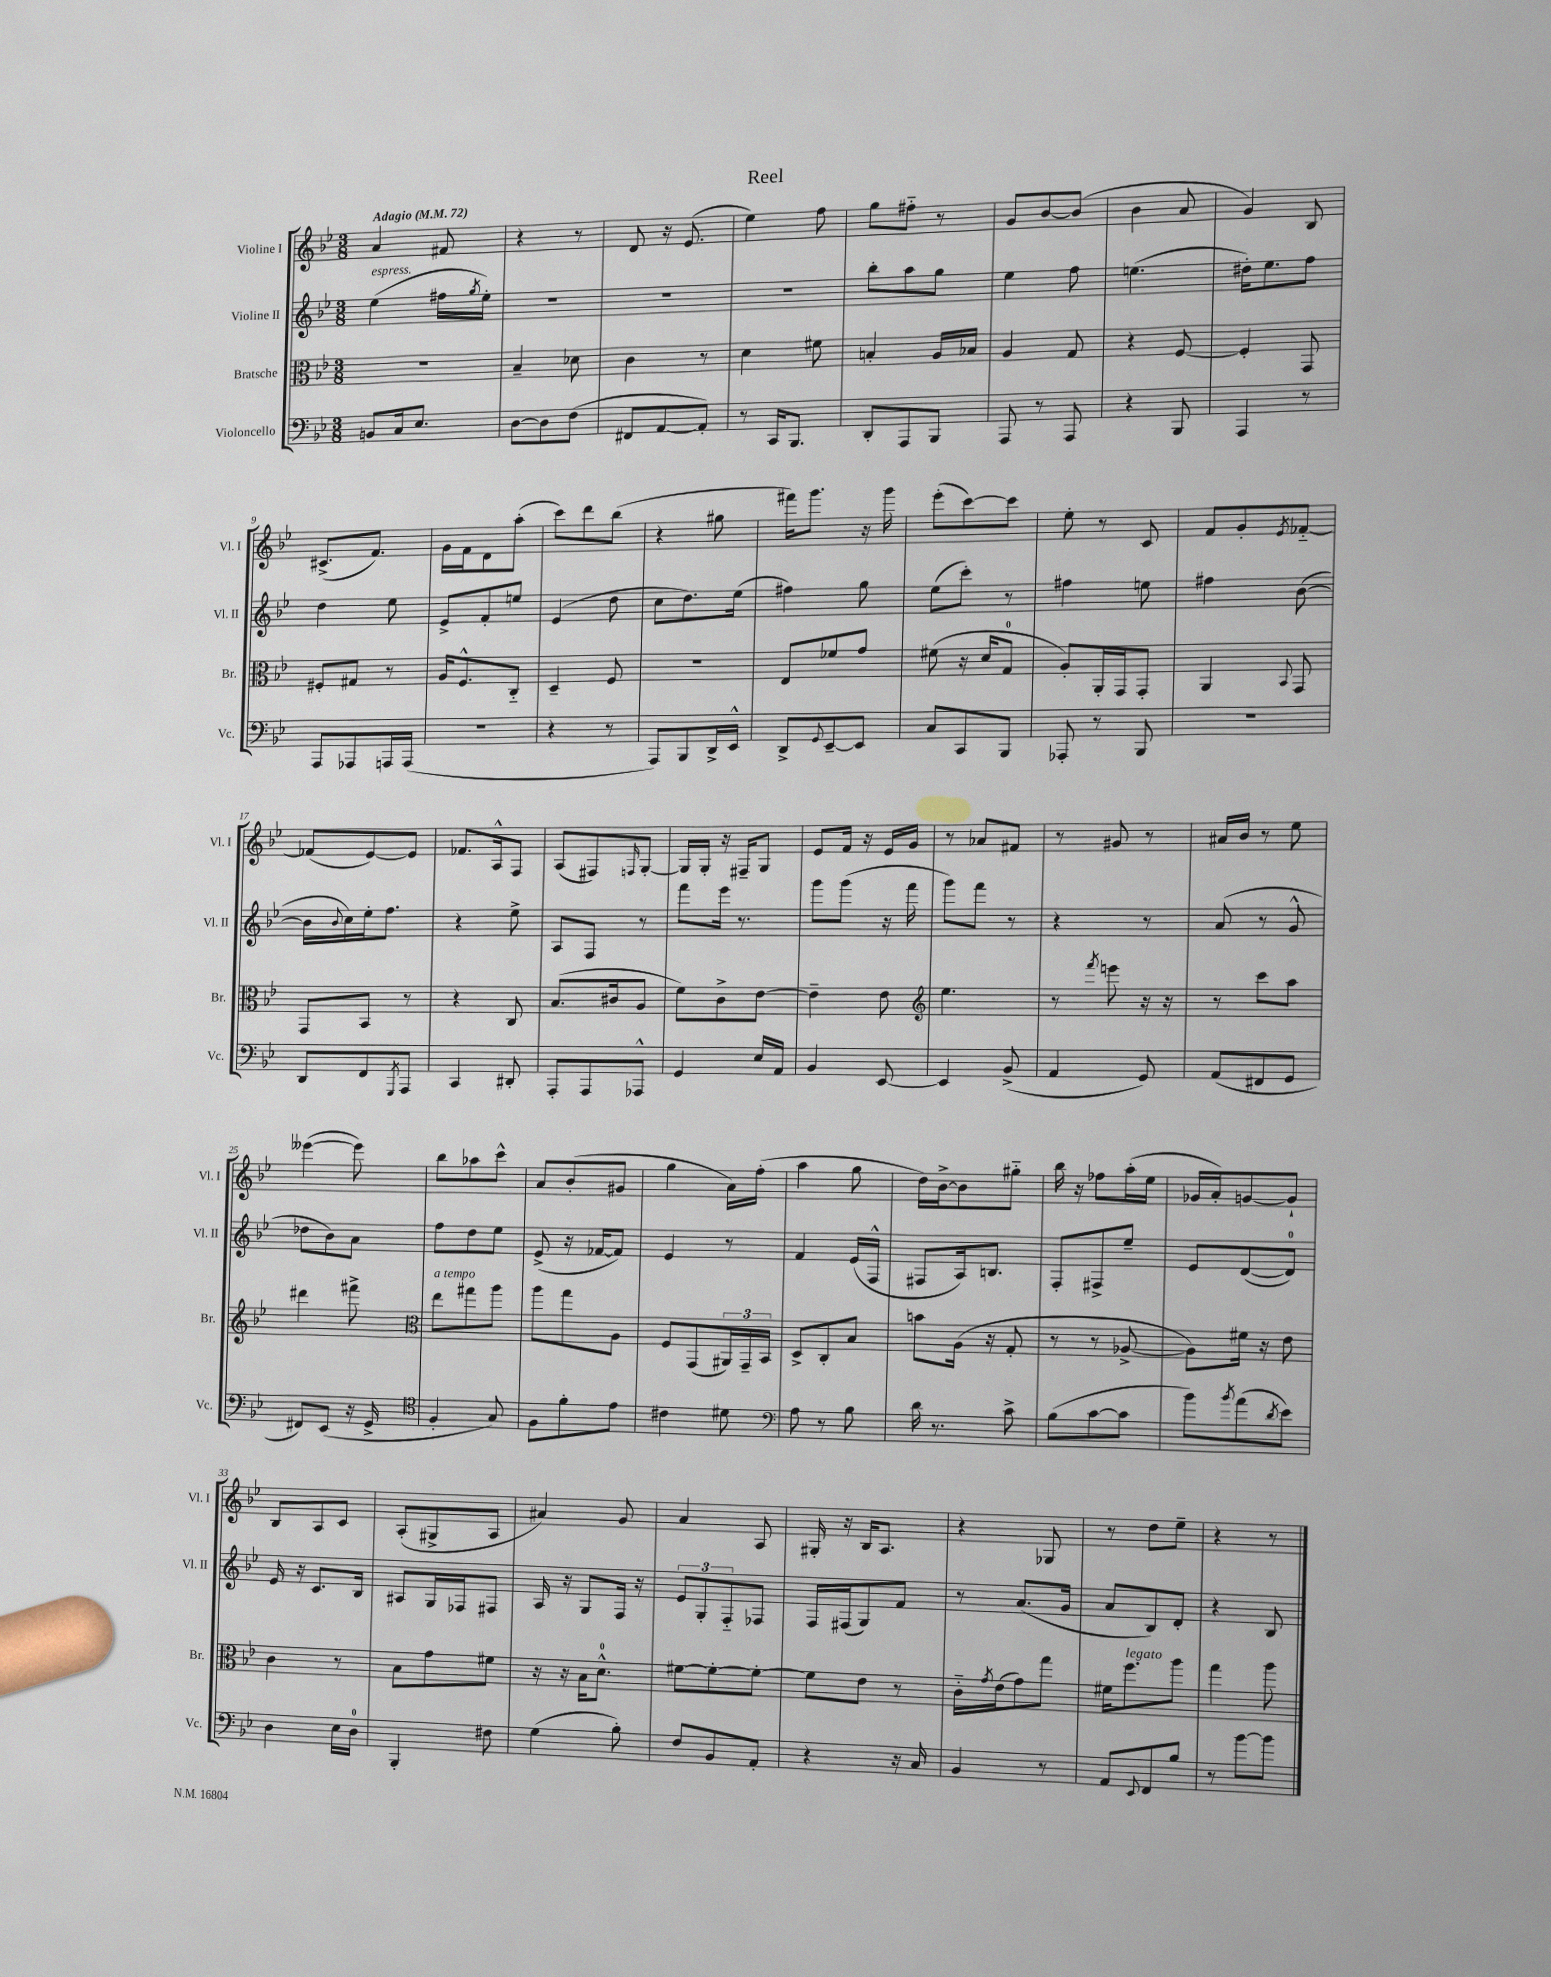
\header { title = "Reel" }
<<
\new StaffGroup <<
\new Staff = "s0" \with { instrumentName = "Violine I" shortInstrumentName = "Vl. I" } {
    \clef treble \key bes \major \numericTimeSignature \time 3/8 \tempo "Adagio" 4 = 72
    a'4 fis'8 |
    r4 r8 |
    d'8 r16 ees'8.( |
    ees''4) f''8 |
    g''8 fis''8-_ r8 |
    g'8 bes'8~ bes'8( |
    bes'4 a'8 |
    g'4) bes8 |
    cis'8.->( f'8.) |
    g'16 f'16 d'8 a''8-.( |
    c'''8) d'''8 bes''8( |
    r4 gis''8 |
    fis'''16) g'''8. r16 g'''16 |
    ees'''8-.( c'''8~) c'''8 |
    ees''8-. r8 c'8 |
    f'8 g'8-. \acciaccatura { ees'8 } fes'8~-_ |
    fes'8( ees'8~) ees'8 |
    fes'8. a16-^ f8 |
    a8( fis8) \grace { f16 } g8~-. |
    g16 g16-. r16 fis16-- g8 |
    ees'8 f'16 r16 ees'16 g'16 |
    r8 aes'8 fis'8 |
    r8 gis'8 r8 |
    ais'16 bes'16 r8 ees''8 |
    eeses'''4~( eeses'''8) |
    bes''8 aes''8 c'''8-^ |
    a'8 bes'8-.( gis'8 |
    g''4 a'16) f''16-.( |
    a''4 g''8 |
    d''16) bes'16~-> bes'8 gis''8-_ |
    bes''16 r16 fes''8 a''16-.( ees''16 |
    ges'16 a'16-.) g'8~ g'8-! |
    bes8 a8 c'8 |
    a8-.( gis8-> a8 |
    ais'4) g'8 |
    a'4 a8 |
    gis16-. r16 bes16 a8. |
    r4 ges8 |
    r8 d''8 ees''8-- |
    r4 r8 \bar "|." |
}
\new Staff = "s1" \with { instrumentName = "Violine II" shortInstrumentName = "Vl. II" } {
    \clef treble \key bes \major \numericTimeSignature \time 3/8
    ees''4^\markup { \italic "espress." }( fis''16 \acciaccatura { g''8 } ees''16-.) |
    R4. |
    R4. |
    R4. |
    bes''8-. a''8 g''8 |
    ees''4 f''8 |
    e''4.( |
    dis''16-.) ees''8. f''8 |
    d''4 ees''8 |
    ees'8-> f'8-. e''8 |
    ees'4( d''8 |
    c''8 d''8.) ees''16( |
    fis''4) g''8 |
    ees''8( c'''8-.) r8 |
    fis''4 e''8 |
    fis''4 bes'8~( |
    bes'16 \appoggiatura { bes'8 } c''16) ees''16-. f''8. |
    r4 ees''8-> |
    a8 f8 r8 |
    f'''8 ees'''16 r8. |
    g'''8 g'''8( r16 f'''16 |
    g'''8) f'''8 r8 |
    r4 r8 |
    a'8( r8 g'8-^ |
    des''8 bes'8) a'8 |
    f''8 d''8 ees''8 |
    ees'8->( r16 fes'16~ fes'8) |
    ees'4 r8 |
    f'4 ees'16( f16-^ |
    fis8 a16) b8. |
    f8-. fis8-> ees''8-- |
    ees'8 d'8~( d'8-0) |
    ees'16 r16 c'8. bes16 |
    ais8 g16 fes16 fis8 |
    a16 r16 g8 f16 r16 |
    \tuplet 3/2 { ees'8 g8-. f8-_ } fes8 |
    f16 fis16( g8) f'8 |
    r8 a'8.( g'16 |
    a'8 bes8) d'8-. |
    r4 bes8 \bar "|." |
}
\new Staff = "s2" \with { instrumentName = "Bratsche" shortInstrumentName = "Br." } {
    \clef alto \key bes \major \numericTimeSignature \time 3/8
    R4. |
    bes4-- des'8 |
    c'4 r8 |
    d'4 fis'8 |
    b4-. a16 bes16 |
    a4 g8 |
    r4 f8~ |
    f4-. g,8 |
    fis8-. gis8 r8 |
    a16 f8.-^ c8-_ |
    d4-- f8 |
    R4. |
    ees8 fes'8 g'8 |
    fis'8( r16 d'16 g8-0 |
    a8-.) a,16-. g,16 g,8-. |
    a,4 \appoggiatura { bes,8 } g,8 |
    g,8 bes,8 r8 |
    r4 c8 |
    bes8.( cis'16 a8 |
    f'8) c'8-> ees'8~ |
    ees'4-- ees'8 |
    \clef treble ees''4. |
    r8 \acciaccatura { f'''8 } e'''8 r16 r16 |
    r8 c'''8 a''8 |
    dis'''4 fis'''8-> |
    \clef alto ees''8^\markup { \italic "a tempo" } gis''8 a''8 |
    a''8 g''8 a8 |
    f8 g,8( \tuplet 3/2 { ais,16) g,16-- bes,16 } |
    d8-> c8-. bes8 |
    b'8 a16( r16 g8-. |
    r8 r8 aes8~-> |
    aes8) fis'16 r16 ees'8 |
    c'4 r8 |
    bes8 g'8 fis'8 |
    r16 r16 bes16 d'8.-0-^ |
    fis'8~ fis'8~-. fis'8~-. |
    fis'8 ees'8 r8 |
    c'16-_ \acciaccatura { g'8 } ees'16( g'8) g''8 |
    fis'16 f''8.^\markup { \italic "legato" } a''8 |
    g''4 a''8 \bar "|." |
}
\new Staff = "s3" \with { instrumentName = "Violoncello" shortInstrumentName = "Vc." } {
    \clef bass \key bes \major \numericTimeSignature \time 3/8
    b,8 c16 ees8. |
    d8~ d8 f8( |
    fis,8 a,8~ a,8-.) |
    r8 c,16 bes,,8. |
    d,8-. a,,8 bes,,8 |
    a,,8 r8 a,,8 |
    r4 bes,,8 |
    a,,4 r8 |
    a,,8 aes,,8 a,,16 a,,16( |
    R4. |
    r4 r8 |
    a,,8) bes,,8 d,16-> ees,16-^ |
    d,8-> \appoggiatura { g,8 } ees,8~-- ees,8 |
    c8 c,8 bes,,8 |
    aes,,8-. r8 bes,,8 |
    R4. |
    d,8 f,8 \acciaccatura { g,,8 } a,,8 |
    c,4 dis,8-. |
    a,,8-. a,,8 aes,,8-^ |
    g,4 ees16 a,16 |
    bes,4 ees,8~ |
    ees,4 bes,8->( |
    a,4 g,8) |
    a,8( fis,8 g,8 |
    fis,8) ees,8( r16 g,16-> |
    \clef tenor f4-. g8) |
    f8 f'8-. ees'8 |
    cis'4 dis'8 |
    \clef bass a8 r8 bes8 |
    d'16 r8. c'8-> |
    bes8( c'8~ c'8 |
    bes'8) \acciaccatura { bes'8 } a'8( \acciaccatura { d'8 } ees'8) |
    d4 ees16 d16-0 |
    bes,,4-. fis8 |
    g4( bes8-.) |
    f8 bes,8 a,8-. |
    r4 r16 c16 |
    bes,4 r8 |
    a,8 \appoggiatura { ees,8 } f,8 bes8 |
    r8 bes'8~ bes'8 \bar "|." |
}
>>
>>
